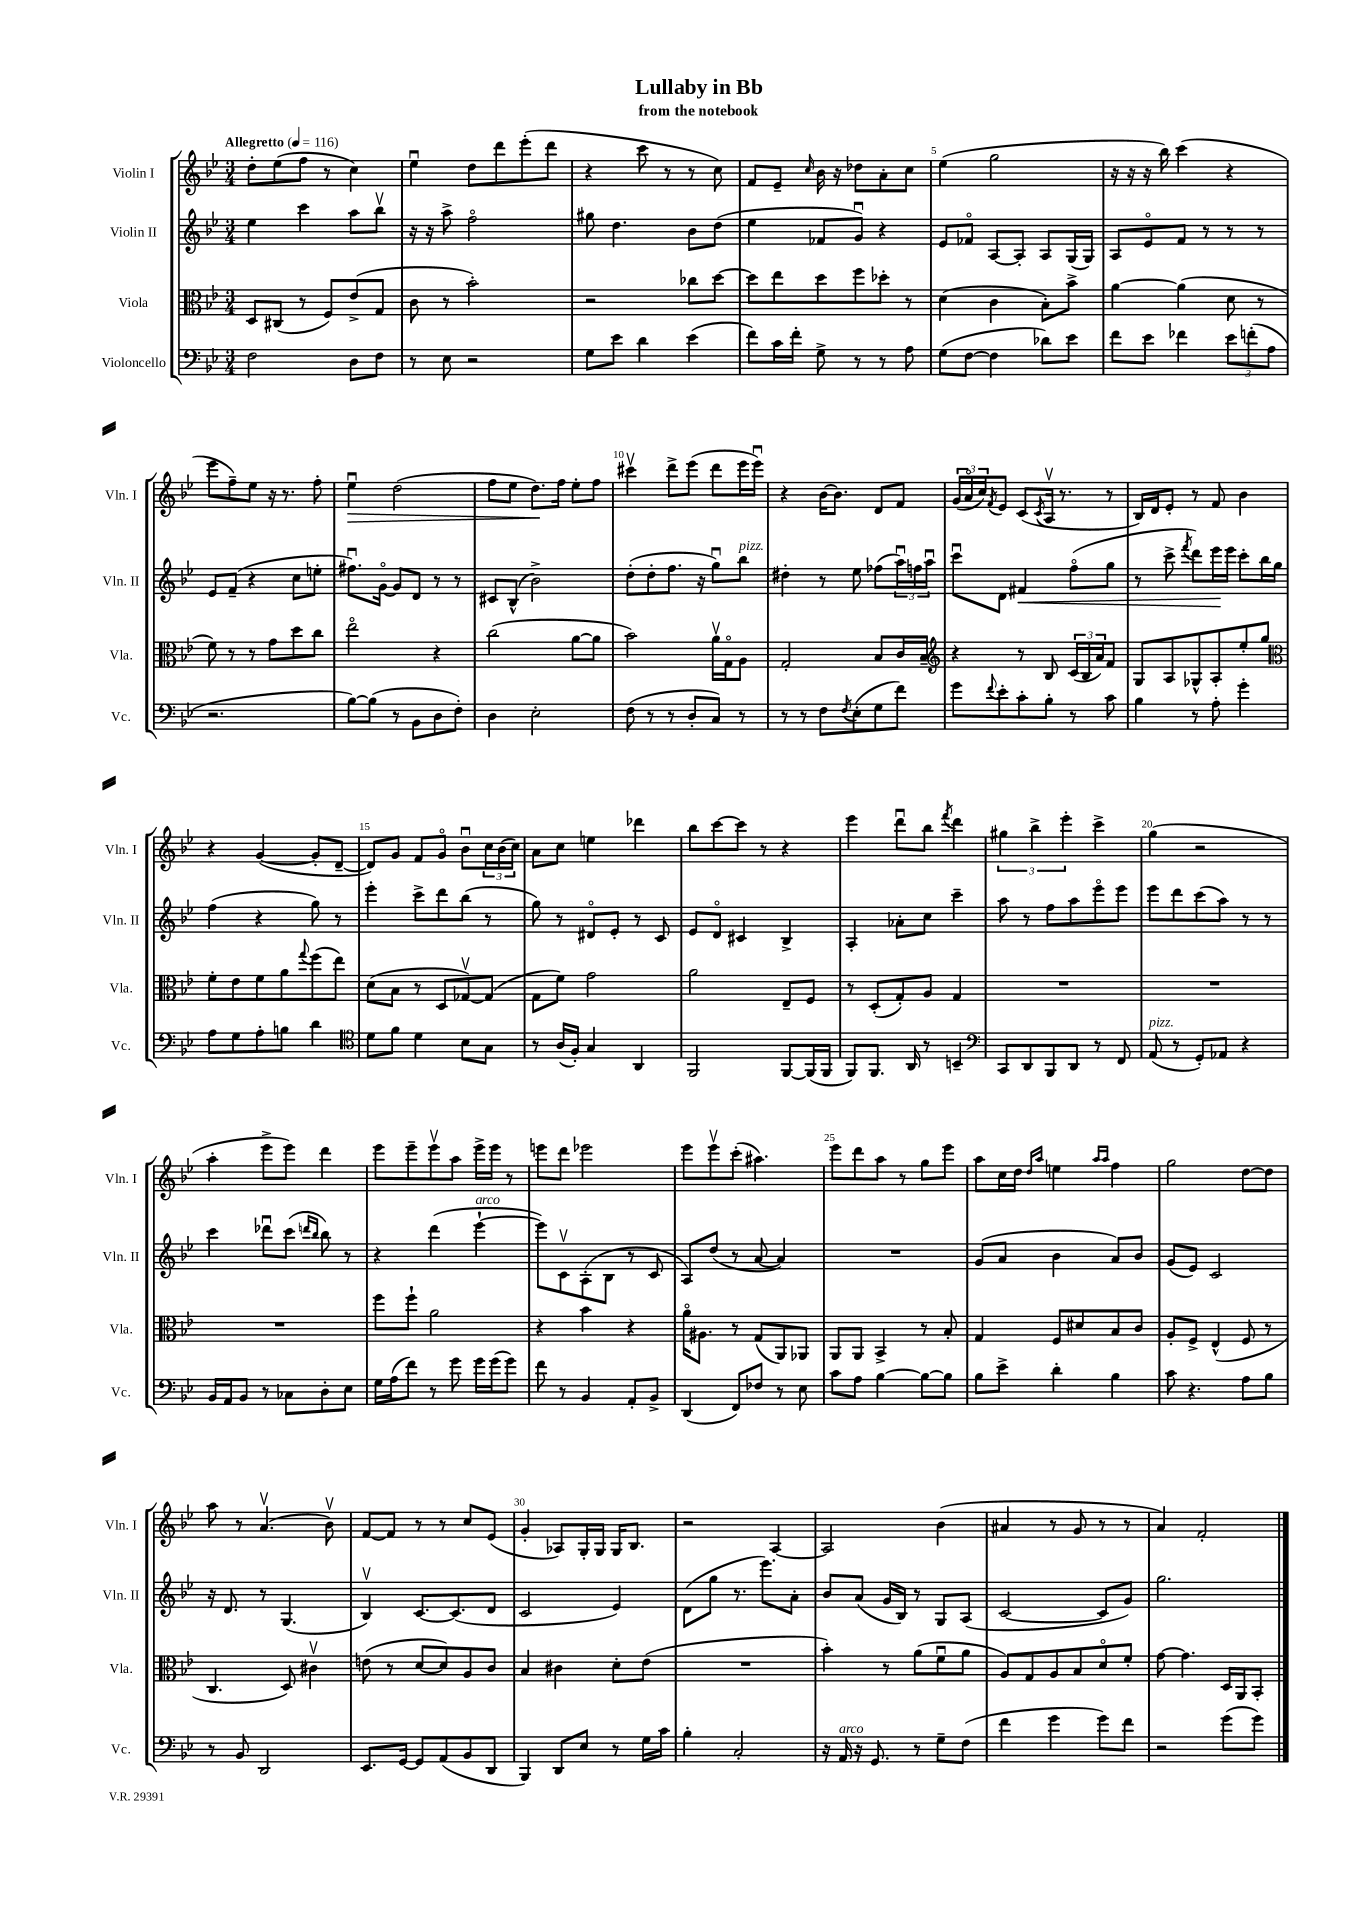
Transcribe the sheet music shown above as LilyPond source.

\header { title = "Lullaby in Bb" subtitle = "from the notebook" }
<<
\new StaffGroup <<
\new Staff = "s0" \with { instrumentName = "Violin I" shortInstrumentName = "Vln. I" } {
    \clef treble \key bes \major \numericTimeSignature \time 3/4 \tempo "Allegretto" 4 = 116
    d''8-. ees''8( f''8 r8 c''4) |
    ees''4\downbow d''8 d'''8 ees'''8-.( d'''8 |
    r4 c'''8 r8 r8 c''8) |
    f'8 ees'8-- \grace { c''16 } bes'16 r16 des''8 a'8-. c''8 |
    ees''4( g''2 |
    r16 r16 r16 bes''16) c'''4( r4 |
    ees'''8 f''8--) ees''8 r16 r8. f''8-. |
    ees''4\downbow\> d''2( |
    f''8 ees''8 d''8.\!) f''16 ees''8-. f''8 |
    cis'''4\upbow d'''8-> ees'''8( d'''8 ees'''16 ees'''16\downbow) |
    r4 bes'16~ bes'8. d'8 f'8 |
    \tuplet 3/2 { g'16( a'16\flageolet c''16) } \acciaccatura { f'8 } ees'8 c'8( \acciaccatura { c'8 } a16\upbow r8. r8 |
    bes16) d'16 ees'8-. r8 f'8 bes'4 |
    r4 g'4~( g'8-. d'8~-- |
    d'8) g'8 f'8 g'8\flageolet bes'8\downbow \tuplet 3/2 { c''16 bes'16( c''16) } |
    a'8 c''8 e''4 des'''4 |
    bes''8 c'''8~ c'''8 r8 r4 |
    ees'''4 d'''8\downbow bes''8 \acciaccatura { f'''8 } d'''4 |
    \tuplet 3/2 { gis''4 bes''4-> ees'''4-. } c'''4-> |
    g''4( r2 |
    a''4-. ees'''8-> ees'''8) d'''4 |
    ees'''8 ees'''8-- ees'''8\upbow a''8 ees'''16-> ees'''16 r8 |
    e'''8 d'''8 ees'''2 |
    ees'''8 ees'''8\upbow c'''8-.( ais''4.) |
    ees'''8 d'''8 a''8 r8 g''8 ees'''8 |
    a''8 c''16 d''16 \grace { d''16 a''16 } e''4 \grace { a''16 a''16 } f''4 |
    g''2 d''8~ d''8 |
    a''8 r8 a'4.\upbow( bes'8\upbow) |
    f'8~ f'8 r8 r8 c''8 ees'8( |
    g'4-. aes8) g16-. g16 g16 bes8. |
    r2 a4~ |
    a2 bes'4( |
    ais'4 r8 g'8 r8 r8 |
    a'4) f'2-. \bar "|." |
}
\new Staff = "s1" \with { instrumentName = "Violin II" shortInstrumentName = "Vln. II" } {
    \clef treble \key bes \major \numericTimeSignature \time 3/4
    ees''4 c'''4 a''8 bes''8\upbow |
    r16 r16 a''8-> f''2\flageolet |
    gis''8 d''4. bes'8 d''8( |
    ees''4 fes'8 g'8\downbow) r4 |
    ees'8 fes'8\flageolet a8~ a8-. a8 g16( g16) |
    a8 ees'8\flageolet f'8 r8 r8 r8 |
    ees'8 f'8--( r4 c''8 e''8-. |
    fis''8.\downbow) g'16~\flageolet g'8 d'8 r8 r8 |
    cis'8 bes8-^( bes'2->) |
    d''8-.( d''8-. f''8. r16 g''8\downbow) bes''8^\markup { \italic "pizz." } |
    dis''4-. r8 ees''8 fes''8( \tuplet 3/2 { a''16\downbow) f''16 a''16\downbow } |
    c'''8\downbow d'8 fis'4\< f''8\flageolet( g''8 |
    r8 c'''8-> \acciaccatura { f'''8 } d'''8) ees'''16\! ees'''16 c'''8-. bes''16 g''16 |
    f''4( r4 g''8) r8 |
    ees'''4-. c'''8-> d'''8 bes''8( r8 |
    g''8) r8 dis'8\flageolet ees'8-. r8 c'8 |
    ees'8 d'8\flageolet cis'4 bes4-> |
    a4-. aes'8-. c''8 c'''4-- |
    a''8 r8 f''8 a''8 ees'''8\flageolet ees'''8 |
    ees'''8 d'''8 c'''8( a''8) r8 r8 |
    c'''4 des'''8\downbow c'''8( \grace { d'''16 bes''16 } bes''8) r8 |
    r4 d'''4( ees'''4~-!^\markup { \italic "arco" } |
    ees'''8) c'8\upbow a8-.( bes8 r8 c'8 |
    a8) d''8( r8 a'8~ a'4) |
    R2. |
    g'8( a'8 bes'4 a'8) bes'8 |
    g'8( ees'8) c'2 |
    r16 d'8. r8 g4.( |
    bes4\upbow) c'8.~ c'8.( d'8 |
    c'2 ees'4) |
    d'8( g''8 r8. ees'''8.) a'8-. |
    bes'8 a'8( g'16 bes16) r8 g8 a8( |
    c'2~ c'8 g'8) |
    g''2. \bar "|." |
}
\new Staff = "s2" \with { instrumentName = "Viola" shortInstrumentName = "Vla." } {
    \clef alto \key bes \major \numericTimeSignature \time 3/4
    d8 cis8( r8 f8) ees'8->( g8 |
    c'8 r8 bes'2-.) |
    r2 ces''8 d''8~ |
    d''8 ees''8 d''8 f''8 des''8-. r8 |
    d'4( c'4 bes8-.) bes'8-> |
    a'4~ a'4( d'8 r8 |
    f'8) r8 r8 g'8 d''8 c''8 |
    ees''2\flageolet r4 |
    c''2( a'8~ a'8 |
    bes'2) a'16\upbow g16\flageolet a8 |
    g2-. bes8 c'16 bes16-- |
    \clef treble r4 r8 bes8 \tuplet 3/2 { c'16( bes16 a'16) } f'8 |
    g8 a8 ges8-^ a8-. ees''8-. g''8 |
    \clef alto f'8-. ees'8 f'8 a'8 \appoggiatura { g''8 } f''8( ees''8) |
    d'8( bes8 r8 d8 ges8~\upbow) ges8( |
    g8 f'8) g'2 |
    a'2 ees8-- f8 |
    r8 d8-.( g8-.) a8 g4 |
    R2. |
    R2. |
    R2. |
    f''8 f''8-! a'2 |
    r4 bes'4 r4 |
    a'16\flageolet ais8. r8 g8( a,8) aes,8 |
    a,8 a,8 bes,4-> r8 bes8-. |
    g4 f8 dis'8 bes8 c'8 |
    a8-. f8-> ees4-^( f8 r8 |
    c4. d8) cis'4\upbow |
    e'8( r8 d'8~ d'8) a8 c'8 |
    bes4 cis'4 d'8-. ees'8( |
    R2. |
    bes'4-.) r8 a'8( f'8\downbow a'8 |
    a8) g8 a8 bes8 d'8\flageolet f'8-. |
    g'8~ g'4. d16 a,16 bes,8-. \bar "|." |
}
\new Staff = "s3" \with { instrumentName = "Violoncello" shortInstrumentName = "Vc." } {
    \clef bass \key bes \major \numericTimeSignature \time 3/4
    f2 d8 f8 |
    r8 ees8 r2 |
    g8 ees'8 d'4 ees'4( |
    f'8) c'16 f'16-. g8-> r8 r8 a8 |
    g8( f8~ f4 des'8) ees'8 |
    f'8 ees'8 fes'4 \tuplet 3/2 { ees'8 f'8-.( a8 } |
    r2. |
    bes8~) bes8( r8 bes,8 d8 f8-.) |
    d4 ees2-. |
    f8( r8 r8 d8-. c8) r8 |
    r8 r8 f8 \acciaccatura { f8 } ees8-.( g8 f'8) |
    g'8 \appoggiatura { f'8 } ees'8-. c'8-. bes8-. r8 c'8 |
    bes4 r8 a8-. g'4-. |
    a8 g8 a8-. b8 d'4 |
    \clef tenor d'8 f'8 d'4 bes8 g8 |
    r8 a16( f16-.) g4 a,4 |
    f,2 f,8~ f,16( f,16 |
    f,8) f,8. a,16 r8 b,4-- |
    \clef bass c,8 d,8 bes,,8 d,8 r8 f,8 |
    a,8^\markup { \italic "pizz." }( r8 g,8-.) aes,8 r4 |
    bes,16 a,16 bes,8 r8 ces8 d8-. ees8 |
    g16 a16( f'8) r8 g'8 g'16 g'16( g'8) |
    f'8 r8 bes,4 a,8-. bes,8-> |
    d,4( f,8) fes8 r8 ees8 |
    c'8 a8 bes4~ bes8~ bes8 |
    bes8 ees'8-> d'4-. bes4 |
    c'8 r4. a8 bes8 |
    r8 bes,8 d,2 |
    ees,8. g,16~ g,8 a,8( bes,8 d,8 |
    bes,,4) d,8 ees8 r8 g16 c'16 |
    bes4-. c2-. |
    r16 a,16^\markup { \italic "arco" } r16 g,8. r8 g8-- f8( |
    f'4 g'4 g'8) f'8 |
    r2 g'8( g'8) \bar "|." |
}
>>
>>
\layout { \context { \Score \override BarNumber.break-visibility = ##(#f #t #t) barNumberVisibility = #(every-nth-bar-number-visible 5) } }
